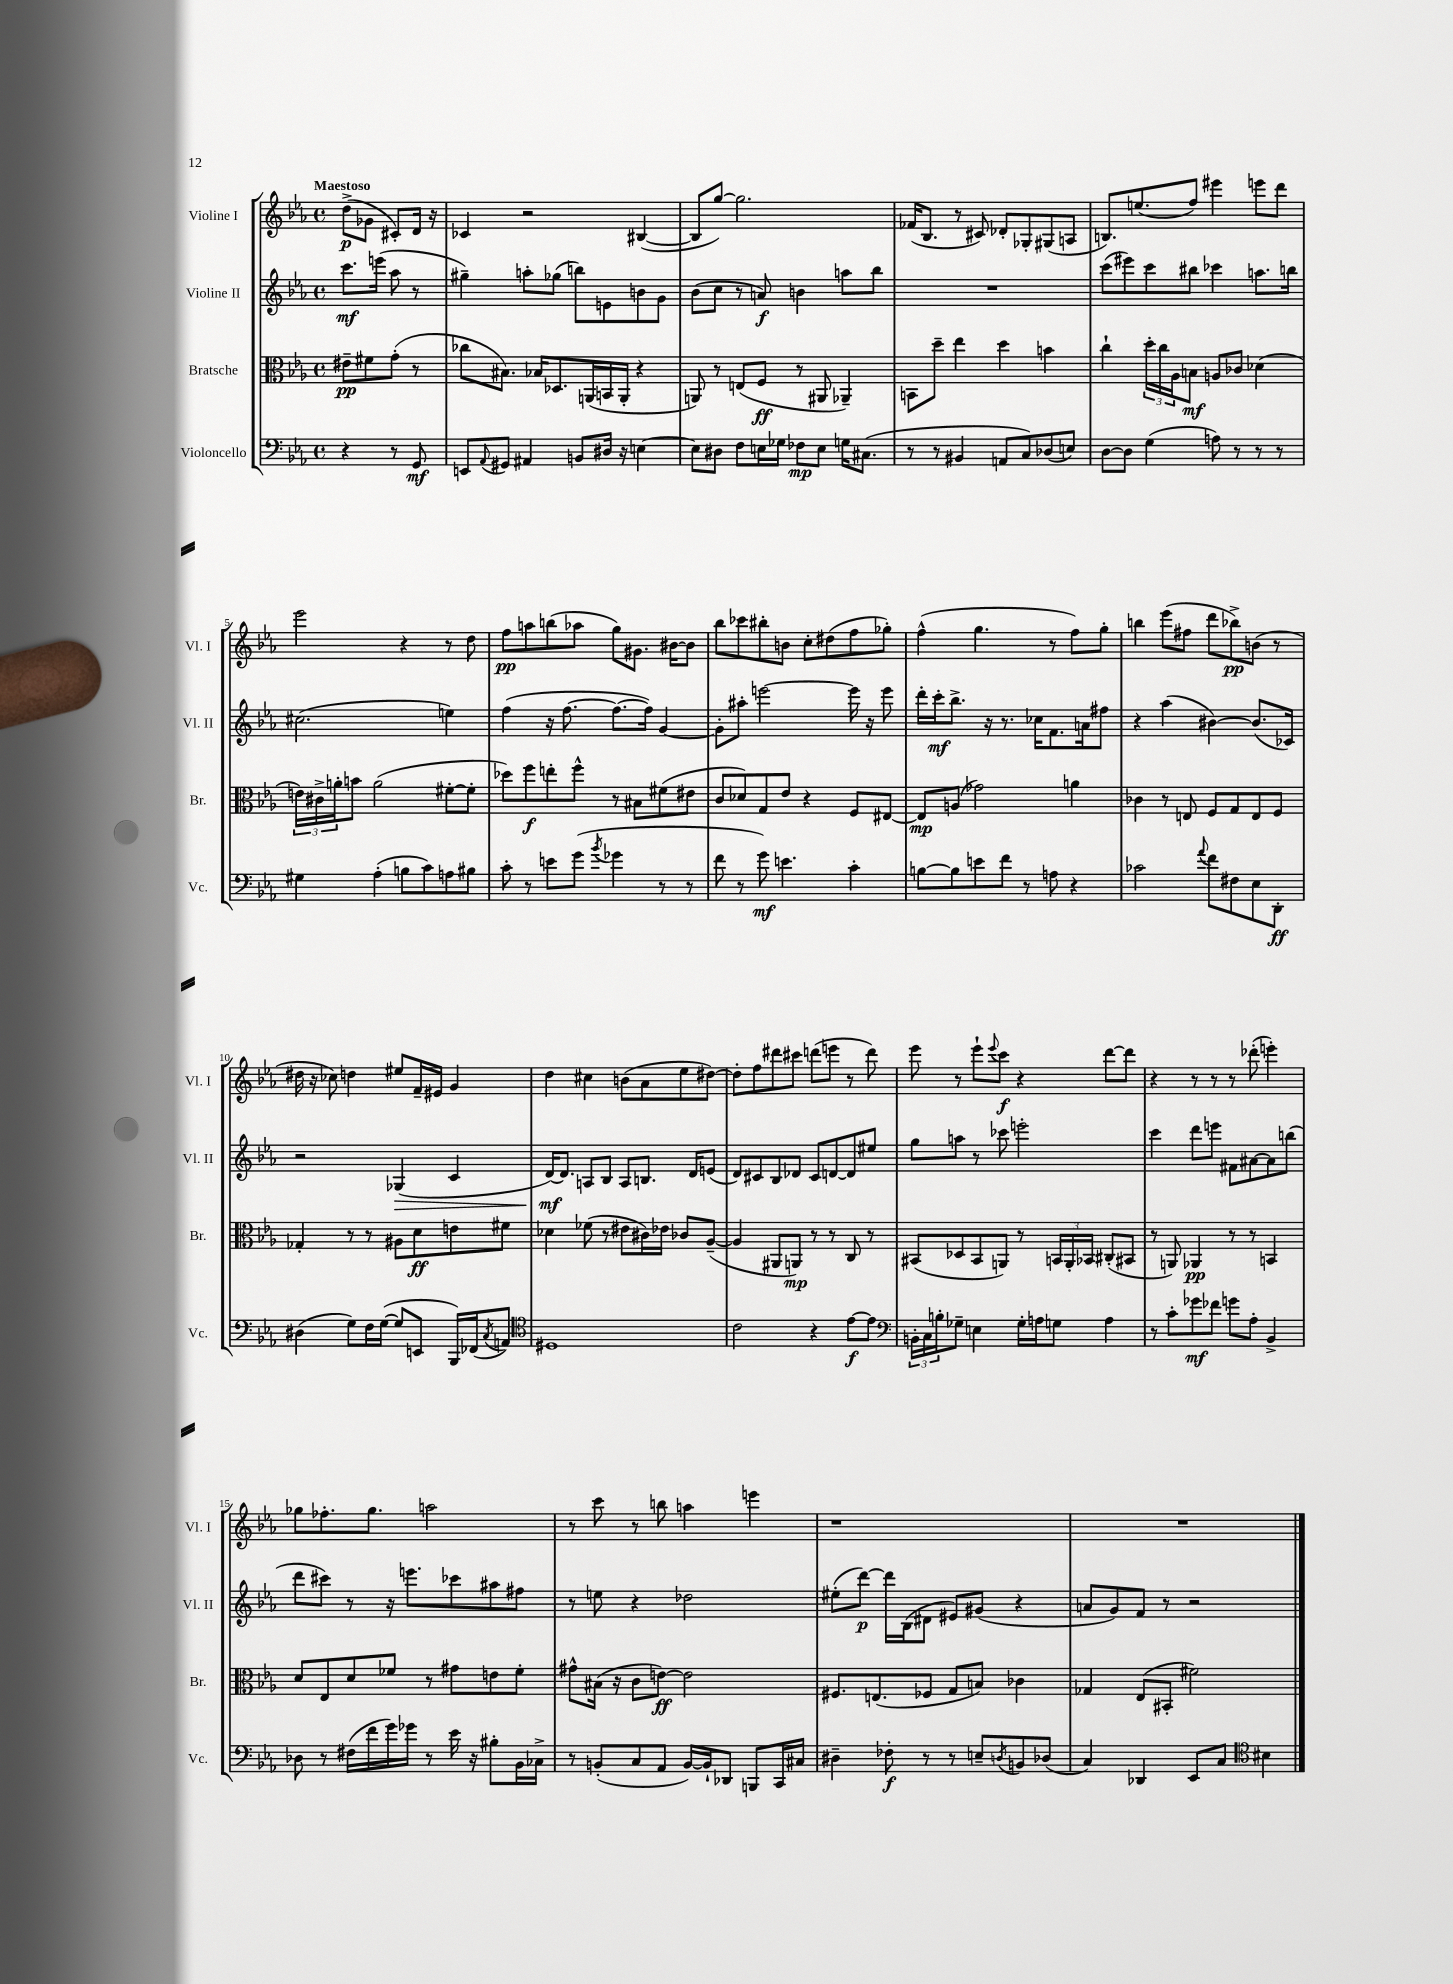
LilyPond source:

<<
\new StaffGroup <<
\new Staff = "s0" \with { instrumentName = "Violine I" shortInstrumentName = "Vl. I" } {
    \clef treble \key ees \major \defaultTimeSignature \time 4/4 \partial 2 \tempo "Maestoso"
    d''8->\p( ges'8 cis'8-.) d'16 r16 |
    ces'4 r2 bis4~( |
    bis8 g''8~) g''2. |
    fes'16( bes8. r8 cis'8) des'8-. ges8-. gis8( a8 |
    b8.) e''8.( f''8) eis'''4 e'''8 d'''8 |
    ees'''2 r4 r8 d''8 |
    f''8\pp a''8 b''8( aes''8 g''8) gis'8. bis'16~ bis'8 |
    bes''8 ces'''8 bis''8-. b'8 c''8-. dis''8( f''8 ges''8-.) |
    f''4-^( g''4. r8 f''8) g''8-. |
    b''4 ees'''8( fis''8 d'''8 bes''8->\pp) b'8( r8 |
    dis''16 r16 ces''8) d''4 eis''8 f'16-- eis'16 g'4 |
    d''4 cis''4 b'8( aes'8 ees''8 dis''8~) |
    dis''8-. f''8 dis'''8 cis'''8 d'''8( e'''8 r8 d'''8) |
    ees'''8 r8 ees'''8-! \appoggiatura { ees'''8 } c'''8\f r4 d'''8~ d'''8 |
    r4 r8 r8 r8 des'''8-.( e'''4-.) |
    ges''8 fes''8.-. ges''8. a''2 |
    r8 c'''8 r8 b''8 a''4 e'''4 |
    r1 |
    R1 \bar "|." |
}
\new Staff = "s1" \with { instrumentName = "Violine II" shortInstrumentName = "Vl. II" } {
    \clef treble \key ees \major \defaultTimeSignature \time 4/4 \partial 2
    c'''8.\mf e'''16( aes''8 r8 |
    gis''4--) a''8-. ges''8( b''8) e'8 b'8 g'8 |
    bes'8( c''8 r8 a'8\f) b'4 a''8 bes''8 |
    R1 |
    c'''8( eis'''8) c'''8 bis''8 ces'''4 a''8. b''16 |
    cis''2.( e''4) |
    f''4( r16 f''8.~ f''8.~ f''16) g'4~ |
    g'8-. ais''8-. e'''2~ e'''16 r16 e'''8 |
    d'''16-. c'''16-.\mf bes''8.-> r16 r8. ces''16 f'8. a'16 fis''8 |
    r4 aes''4( bis'4~) bis'8.( ces'16) |
    r2 ges4\>( c'4 |
    d'16~\mf\!) d'8. a8 bes8 a8 b8. d'16 e'8( |
    d'8) cis'8 bes8 des'8 cis'8 d'8~ d'8 eis''8 |
    g''8 a''8 r8 ces'''8 e'''2-. |
    c'''4 d'''8 e'''8 fis'8 ais'8~ ais'8 b''8( |
    d'''8 cis'''8) r8 r16 e'''8. ces'''8 ais''8 fis''8 |
    r8 e''8 r4 des''2 |
    eis''8-.( d'''8~\p) d'''16 bes16( dis'8 eis'8) gis'8( r4 |
    a'8 g'8) f'8 r8 r2 \bar "|." |
}
\new Staff = "s2" \with { instrumentName = "Bratsche" shortInstrumentName = "Br." } {
    \clef alto \key ees \major \defaultTimeSignature \time 4/4 \partial 2
    eis'8--\pp fis'8 g'8-.( r8 |
    ces''8 bis8.) bes16 des8. a,16( b,16 a,16-. r4 |
    a,8) r8 e8( f8\ff r8 ais,8 aes,4--) |
    b,8 d''8-- ees''4 d''4 b'4 |
    c''4-! \tuplet 3/2 { d''16-. c''16 aes16 } b8\mf a8 ces'8 des'4( |
    \tuplet 3/2 { e'16) cis'16-> a'16-. } b'8 a'2( fis'8~-. fis'8-. |
    des''8) f''8\f e''8-. f''8-^ r8 bis8 fis'8( eis'8 |
    c'8 des'8) g8 ees'8 r4 f8 eis8~ |
    eis8\mp a8( ges'2) a'4 |
    ces'4 r8 e8 f8 g8 e8 f8 |
    ges4-. r8 r8 ais8 d'8\ff e'8 fis'8 |
    des'4 fes'8( r8 eis'8 cis'16) ees'16 ces'8 aes8~--( |
    aes4 ais,8 a,8\mp) r8 r8 c8 r8 |
    bis,8( des8 bis,8 a,8) r8 \tuplet 3/2 { b,16 a,16-. bes,16 } cis8-.( bis,8 |
    r8 a,8) aes,4\pp r8 r8 b,4 |
    d'8 ees8 d'8 fes'8 r8 gis'8 e'8 fes'8-. |
    gis'8-^ bis16( r16 c'8 e'8~\ff) e'2 |
    fis8. e8.( fes8 g8 b8) ces'4 |
    ges4 ees8( bis,8-. fis'2) \bar "|." |
}
\new Staff = "s3" \with { instrumentName = "Violoncello" shortInstrumentName = "Vc." } {
    \clef bass \key ees \major \defaultTimeSignature \time 4/4 \partial 2
    r4 r8 g,8\mf |
    e,8 \appoggiatura { aes,8 } gis,8 ais,4 b,8 dis16 r16 e4~ |
    e8 dis8 f8 e16 ges16 fes8\mp e8 g16 cis8.( |
    r8 r8 bis,4 a,8 c8) des8( e8) |
    d8~ d8 g4( a8) r8 r8 r8 |
    gis4 aes4-.( b8 c'8) a8 bis8 |
    c'8-. r8 e'8 g'8( \acciaccatura { bes'8 } ges'4 r8 r8 |
    f'8 r8 g'8\mf) e'4. c'4-. |
    b8~ b8 e'8 f'8 r8 a8 r4 |
    ces'2 \appoggiatura { aes'8 } f'8 fis8 ees8 d,8-.\ff |
    dis4( g8) f16 g16~( g8 e,8 bes,,16) fes,16( \acciaccatura { c8 } a,8) |
    \clef tenor dis1 |
    c'2 r4 ees'8~\f ees'8 |
    \clef bass \tuplet 3/2 { b,16-. c16 b16-. } ges8-- e4 ges16-. a16 g8 a4 |
    r8 c'8-. ges'8\mf fes'8 g'8 aes8-. bes,4-> |
    des8 r8 fis16( f'16 g'16) ges'16 r8 ees'16 r16 bis8-. bes,16 ces16-> |
    r8 b,8-.( c8 aes,8 b,16~) b,16-! des,8 b,,8 c,16 cis16 |
    dis4-- fes8-.\f r8 r8 e8-- \acciaccatura { d8 } b,8 des8( |
    c4) des,4 ees,8 c8 \clef tenor bis4 \bar "|." |
}
>>
>>
